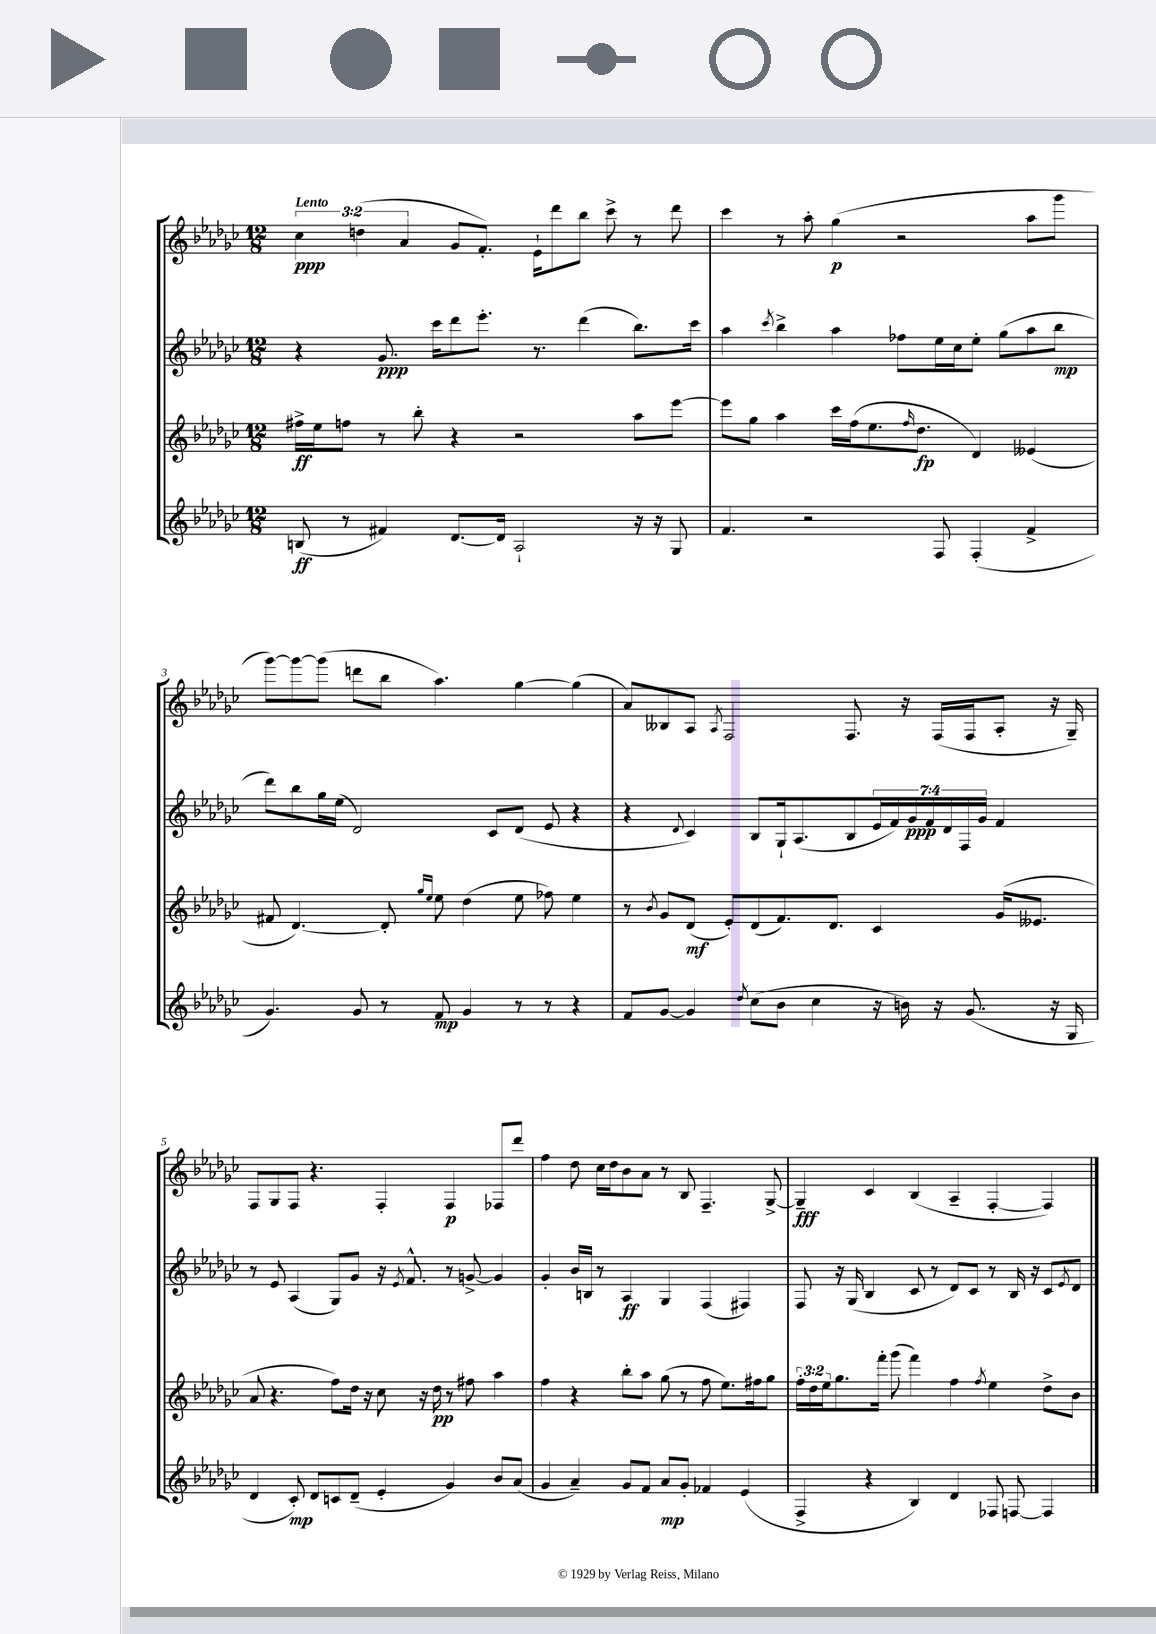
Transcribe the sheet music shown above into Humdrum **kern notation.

**kern	**kern	**kern	**kern
*staff4	*staff3	*staff2	*staff1
*clefG2	*clefG2	*clefG2	*clefG2
*k[b-e-a-d-g-c-]	*k[b-e-a-d-g-c-]	*k[b-e-a-d-g-c-]	*k[b-e-a-d-g-c-]
*M12/8	*M12/8	*M12/8	*M12/8
(8B/	16ff#^\LL	4r	6cc-\
.	16ee-\J	.	.
8r	8ff\J	.	.
.	.	.	(6dd\
4f#/)	8r	8.g-/	.
.	.	.	6a-/
.	8bb-'\	.	.
.	.	16ccc-\LK	.
[8.d-/L	4r	8ddd-\	8g-/L
.	.	8.eee-'\J	8.f'/J)
16d-/]Jk	.	.	.
2A-`/	2r	.	.
.	.	8.r	16e-`\LK
.	.	.	8ddd-\
.	.	(4ddd-\	8bb-\J
.	.	.	8ccc-^\
16r	8aa-\L	8.bb-\L)	8r
16r	.	.	.
8G-/	[8eee-\J	.	8ddd-\
.	.	16ccc-\Jk	.
=	=	=	=
4.f/	8eee-\]L	4aa-\	4ccc-\
.	8gg-\J	.	.
.	.	8qccc-/	.
.	4aa-\	4bb-^\	8r
2r	.	.	8aa-'\
.	16ccc-\LL	4aa-\	(4gg-\
.	(16ff\J	.	.
.	8.ee-\	.	.
.	.	8ff-\L	2r
.	16qqff/	.	.
.	8.dd-\J	.	.
8F/	.	16ee-\L	.
.	.	16cc-\J	.
(4F'/	4d-/)	8ee-'\J	.
.	.	(8gg-\L	.
4f^/	(4e--/	8aa-\	8aa-\L
.	.	8bb-\J	8ggg-\J
=	=	=	=
4.g-/)	8f#/	8ddd-\L)	[8ggg-\L)
.	[4.d-/)	8bb-\	8ggg-\_
.	.	16gg-\L	(8ggg-\]J
.	.	(16ee-\JJ	.
8g-/	.	2d-/)	8ddd\L
8r	8d-'/]	.	8bb-\J
.	16qqgg-/LL	.	.
.	16qqee-/JJ	.	.
8f/	8ee-\	.	4.aa-\)
4g-/	(4dd-\	.	.
.	.	8c-/L	.
8r	8ee-\	(8d-/J	[4gg-\
8r	8ff-\)	8e-/	.
4r	4ee-\	4r	(4gg-\]
=	=	=	=
8f/L	8r	4r	8a-/L)
.	8qb-/	.	.
[8g-/J	8g-/L	.	8B--/
.	.	8qqd-/	.
4g-/]	(8d-/J	4c-/)	8A-/J
.	.	.	8qA-/
.	8e-'/L)	.	2F/
8qdd-/	.	.	.
(8cc-\L	(8d-/	8B-/L	.
8b-\J	8.f/)	16G-`/k	.
.	.	(8.A-/	.
4cc-\	.	.	.
.	8.d-/J	.	.
.	.	8B-/	8.F/
16r	4c-/	28e-/L	.
.	.	28f/)	.
16b\)	.	.	16r
.	.	28g-/	.
.	.	28f/	.
16r	.	.	(16F/LL
.	.	28d-/	.
.	.	28F/	.
(8.g-/	.	.	16F/J
.	.	28g-/JJ	.
.	(16g-/LK	4f/	8A-'/J
.	8.e--/J	.	.
16r	.	.	16r
16G-/	.	.	16G-~/)
=	=	=	=
4d-/	8a-/	8r	8F/L
.	4.r	8e-/	8G-/
8c-'/)	.	(4A-/	8F/J
8d-/L	.	.	4.r
8c/	8ff\L)	8G-/L)	.
(8d-~/J	16dd-\Jk	8g-/J	.
.	16r	.	.
4e-'/	8cc-\	16r	4F'/
.	.	8qe-/	.
.	.	8.f^^/	.
.	16r	.	.
.	16dd-\	.	.
4g-/)	8r	8r	4F/
.	8ff#\	[8g^/	.
8b-/L	4aa-\	4g/]	8F-/L
(8a-/J	.	.	8ddd-/J
=	=	=	=
4g-/	4ff\	4g-'/	4ff\
4a-~/)	4r	16b-/LL	8dd-\
.	.	16B/JJ	.
.	.	8r	16cc-\LL
.	.	.	16dd-\J
8g-/L	8bb-'\L	4A-/	8b-\
8f/J	8aa-\J	.	8a-\J
8a-/L	(8gg-\	4G-/	8r
8g-'/J	8r	.	8B-/
4f-/	8ff\	(4F/	4.F~/
.	8.ee-\L)	.	.
(4e-/	.	4F#/)	.
.	16ff#\k	.	.
.	8gg-\J	.	[8G-^/
=	=	=	=
4F^/	24ff'\LL	8F/	4G-~/]
.	24dd-\	.	.
.	24ee-\J	.	.
.	8.gg-\	16r	.
.	.	(16G-/	.
4r	.	4B-/	4c-/
.	16fff'\Jk	.	.
.	(8ggg-\	.	.
4B-/)	4fff\)	8c-/	(4B-/
.	.	8r	.
4d-/	4ff\	8d-/L)	4A-~/
.	.	8c-/J	.
.	8qff/	.	.
8F-/	4ee-\	8r	[4F'/
[8F/	.	16B-/	.
.	.	16r	.
4F/]	8dd-^\L	8c-/L	4F/])
.	.	8qe-/	.
.	8b-\J	8d-/J	.
==	==	==	==
*-	*-	*-	*-
